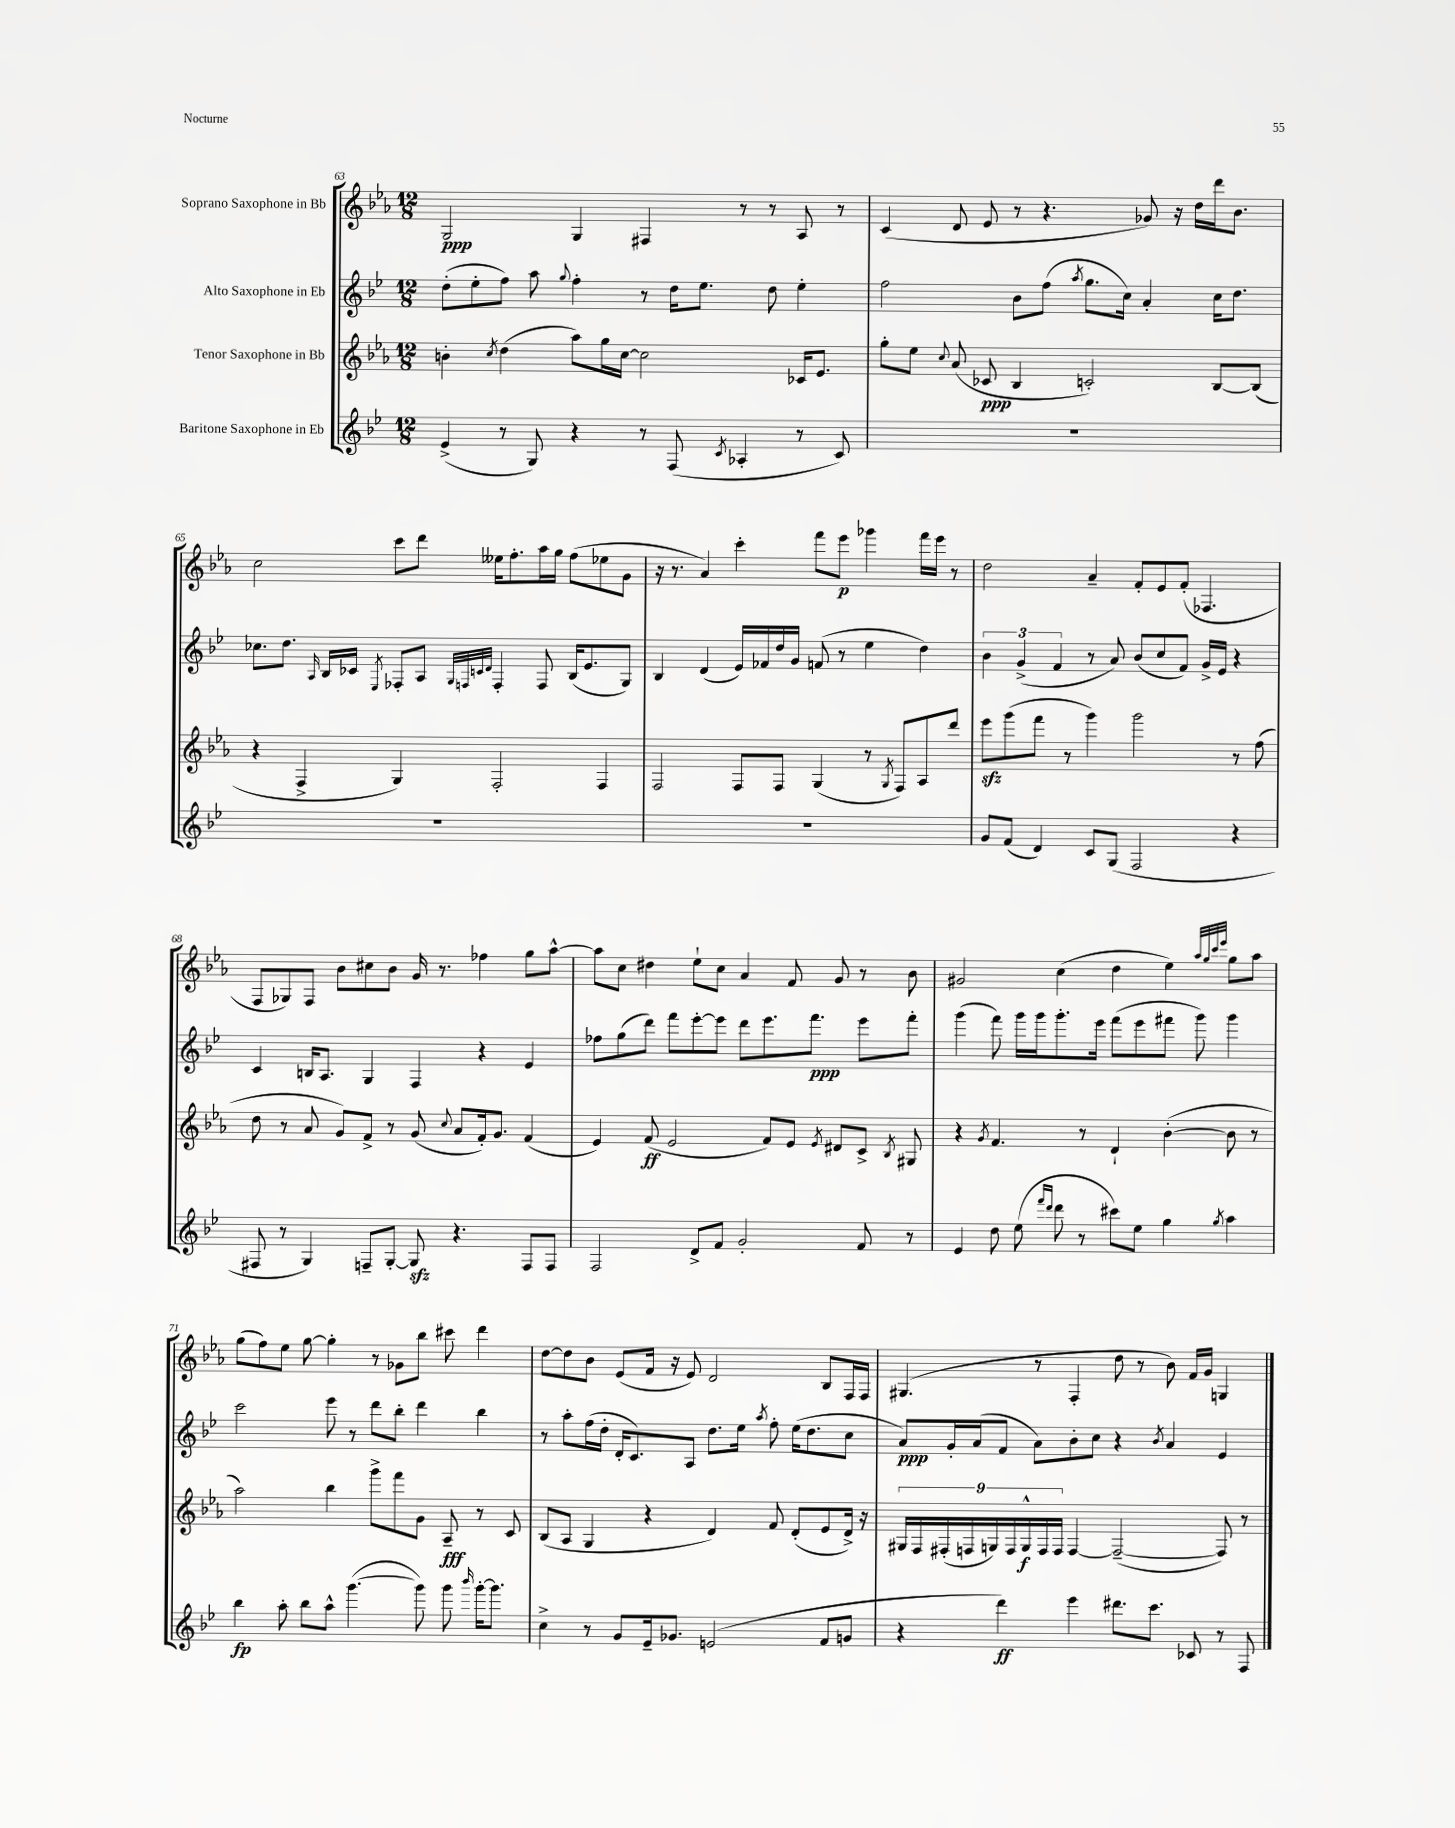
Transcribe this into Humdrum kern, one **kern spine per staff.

**kern	**kern	**kern	**kern
*staff4	*staff3	*staff2	*staff1
*clefG2	*clefG2	*clefG2	*clefG2
*k[b-e-]	*k[b-e-a-]	*k[b-e-]	*k[b-e-a-]
*M12/8	*M12/8	*M12/8	*M12/8
(4e-^	4b'	(8dd'	2G
.	.	8ee-'	.
.	8qcc	.	.
8r	(4dd	8ff)	.
8G)	.	8aa	.
.	.	8qqgg	.
4r	8aa-)	4ff'	4G
.	16gg	.	.
.	[16cc	.	.
8r	2cc]	8r	4F#
(8F	.	16dd	.
.	.	8.ee-	.
8qc	.	.	.
4A-'	.	.	8r
.	.	8dd	8r
8r	16c-	4ee-'	8A-
.	8.e-	.	.
8c)	.	.	8r
=	=	=	=
1.r	8gg'	2ff	(4c
.	8ee-	.	.
.	8qqcc	.	.
.	(8a-	.	8d
.	8c-	.	8e-
.	4B-	8b-	8r
.	.	(8ff	4.r
.	.	8qaa	.
.	2c')	8.gg	.
.	.	16cc)	.
.	.	4a'	8g-)
.	.	.	16r
.	.	.	16dd
.	[8B-	16cc	16ddd
.	.	8.dd	8.b-
.	(8B-]	.	.
=	=	=	=
1.r	4r	8.cc-	2cc
.	.	8.dd	.
.	4F^	.	.
.	.	16qqA	.
.	.	16B-	.
.	.	16c-	.
.	.	8qE-	.
.	4G)	8F-'	8ccc
.	.	8A	8ddd
.	.	32qqG	.
.	.	32qqF	.
.	.	32qqc	.
.	.	32qqd	.
.	2F'	4F'	16ee--
.	.	.	8.ff'
.	.	8F	16aa-
.	.	.	16gg
.	.	(16B-	(8ff
.	.	8.e-	.
.	4F	.	8ee-
.	.	8G)	8g
=	=	=	=
1.r	2F	4B-	16r
.	.	.	8.r
.	.	(4d	4a-)
.	8F	16e-)	4ccc'
.	.	16f-	.
.	8F	16dd	.
.	.	16g	.
.	(4G	(8f	8fff
.	.	8r	8eee-
.	8r	4ee-	4ggg-
.	8qG	.	.
.	8F)	.	.
.	8A-	4dd)	16fff
.	.	.	16eee-
.	8ddd	.	8r
=	=	=	=
8g	8eee-	6b-	2dd
(8f	(8ggg	.	.
.	.	(6g^	.
4d)	8fff	.	.
.	.	6f	.
.	8r	.	.
8c	4ggg)	8r	4a-~
(8G	.	8a)	.
2F	2ggg	(8b-	8f'
.	.	8cc	8e-
.	.	8f)	(8f'
.	.	16g^	4.F-
.	.	16e-	.
4r	8r	4r	.
.	(8ff	.	.
=	=	=	=
8F#	8dd	4c	8F
8r	8r	.	8G-)
4G)	8a-	16B	8F
.	.	8.A	.
.	8g)	.	8b-
8F~	8f^	4G	8cc#
[8G'	8r	.	8b-
8G]	(8g	4F	16g
.	.	.	8.r
.	8qqcc	.	.
4.r	8a-	.	.
.	16f')	4r	4ff-
.	8.g	.	.
8F	(4f	4e-	8gg
8F	.	.	[8aa-^^
=	=	=	=
2F	4e-)	8ff-	8aa-]
.	.	(8gg	8cc
.	(8f	8ddd)	4dd#
.	2e-	8fff	.
8d^	.	[8eee-'	8ee-`
8f	.	8eee-]	8cc
2g'	.	8ddd	4a-
.	8f)	8.eee-	.
.	8e-	.	8f
.	.	8.fff	.
.	8qe-	.	.
.	8d#	.	8g
8f	8c^	8eee-	8r
.	8qB-	.	.
8r	8G#	8fff'	8b-
=	=	=	=
4e-	4r	(4ggg	2g#
.	8qg	.	.
8dd	4.f	8fff)	.
(8ee-	.	16ggg	.
.	.	16ggg	.
16qqfff	.	.	.
16qqddd	.	.	.
8ddd	.	8.ggg'	(4cc
8r	8r	.	.
.	.	16eee-	.
8ccc#)	4d`	(8fff	4dd
8ee-	.	8eee-	.
4gg	([4b-'	8fff#	4ee-)
.	.	8ggg)	.
.	.	.	32qqaa-
.	.	.	32qqgg
.	.	.	32qqccc
8qgg	.	.	32qqeee-
4aa	8b-]	4ggg	8gg
.	8r	.	8aa-
=	=	=	=
4bb-	2aa-)	2ccc	(8gg
.	.	.	8ff)
8aa'	.	.	8ee-
8bb-	.	.	[8gg
8aa^^	4bb-	8eee-	4gg']
([4.ggg	.	8r	.
.	8ggg^	8ddd	8r
.	8fff	8bb-'	8g-
8ggg])	8g	4ddd	8bb-
8ggg	8A-~	.	8ccc#
16qqbbb-	.	.	.
[16ggg'	8r	4bb-	4ddd
8.ggg]	.	.	.
.	8c	.	.
=	=	=	=
4cc^	(8B-	8r	[8dd
.	8A-	8aa'	8dd]
8r	4G	(16ff	8b-
.	.	16dd'	.
8g	.	16d'	(8e-
.	.	8.c)	.
16e-~	4r	.	16f
8.g-	.	.	16r
.	.	8A	8e-)
(2e	4d)	8.dd	2d
.	.	16ee-	.
.	.	8qaa	.
.	8f	8ff'	.
.	(8d'	(16ee-	.
.	.	8.dd	.
8f	8e-	.	8B-
8g	16d^)	8cc	16F
.	16r	.	16F
=	=	=	=
4r	18G#	8a)	(4.G#
.	18F	.	.
.	(18F#'	.	.
.	.	16g'	.
.	18F	.	.
.	.	(16a	.
.	18G)	.	.
4ddd)	.	8f	.
.	18F	.	.
.	18G^^	.	.
.	.	8a)	8r
.	18F	.	.
.	18F	.	.
4eee-	[4F	8b-'	4F'
.	.	8cc	.
8.ddd#	(2F~_	4r	8dd
.	.	.	8r
8.ccc	.	.	.
.	.	8qb-	.
.	.	4a	8b-)
8c-	.	.	16f
.	.	.	16g
8r	8F])	4e-	4G
8F	8r	.	.
==	==	==	==
*-	*-	*-	*-
